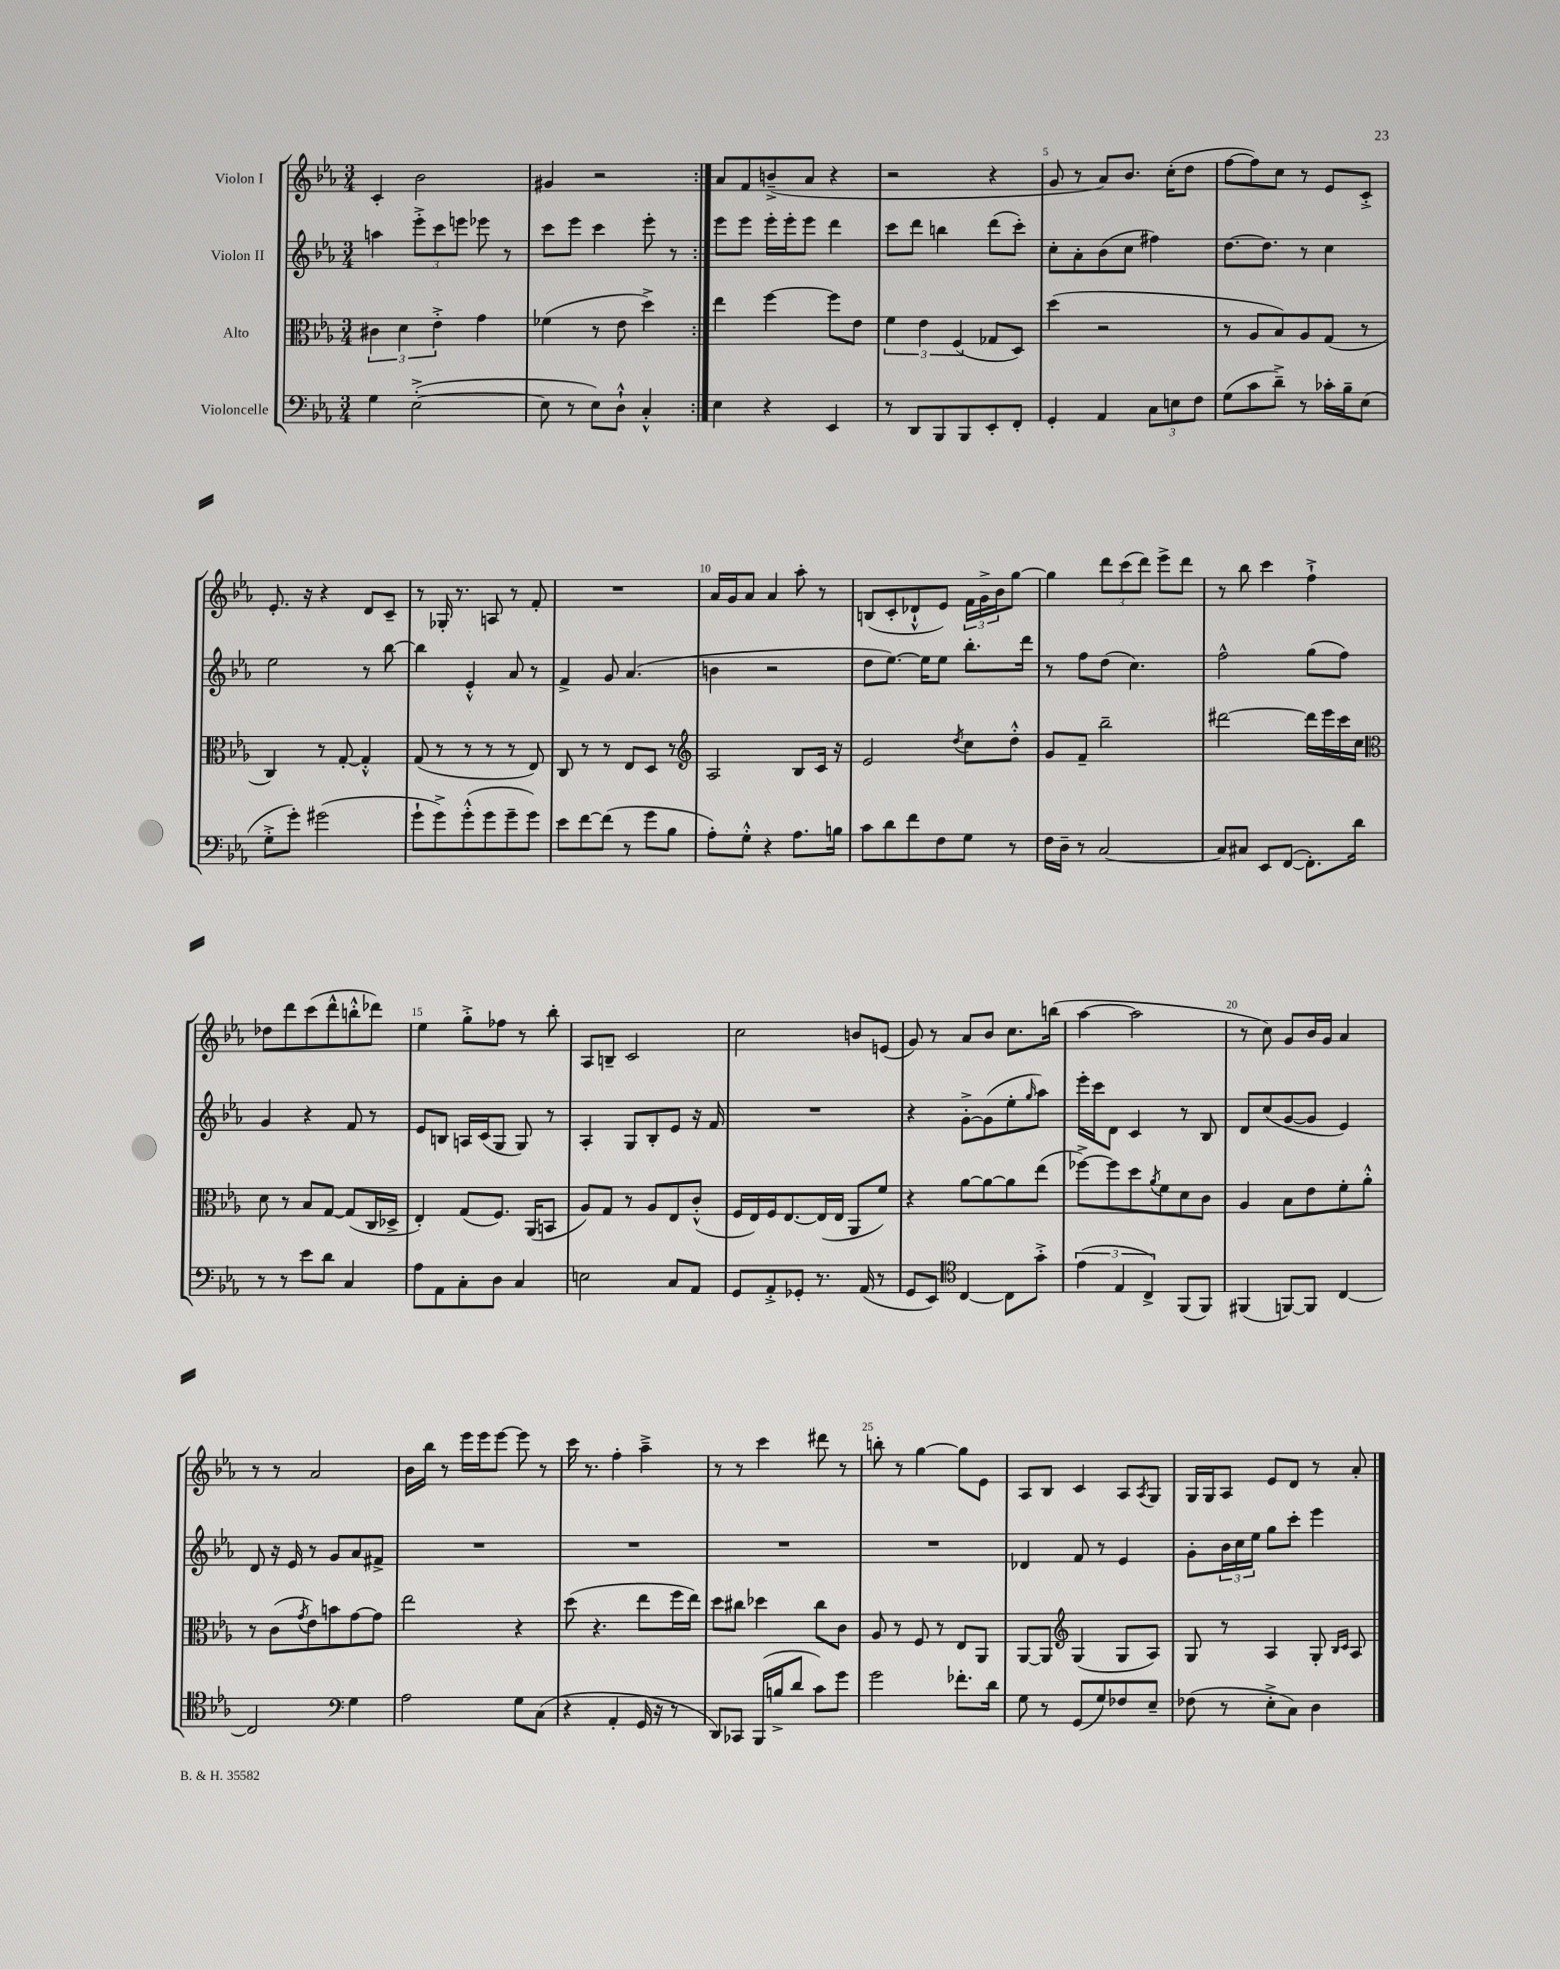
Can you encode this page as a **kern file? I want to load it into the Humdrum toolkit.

**kern	**kern	**kern	**kern
*part4	*part3	*part2	*part1
*staff4	*staff3	*staff2	*staff1
*I"Violoncelle	*I"Alto	*I"Violon II	*I"Violon I
*clefF4	*clefC3	*clefG2	*clefG2
*k[b-e-a-]	*k[b-e-a-]	*k[b-e-a-]	*k[b-e-a-]
*M3/4	*M3/4	*M3/4	*M3/4
=1	=1	=1	=1
4G\	6c#X\	4aan\	4c'/
.	6d\	.	.
([2E-'^\	.	12eee-'^\L	2b-\
.	6e-'^\	12ccc\	.
.	.	12eeen\J	.
.	4g\	8eee-X\	.
.	.	8r	.
=2	=2	=2	=2
8E-\]	(4f-X\	8ccc\L	4g#X/
8r	.	8eee-\J	.
8E-\L)	8r	4ccc\	2r
8D`^^\J	8e-\	.	.
4C'^^/	4dd^\)	8eee-'\	.
.	.	8r	.
=3:|!	=3:|!	=3:|!	=3:|!
4E-\	4ee-\	8eee-\L	8a-/L
.	.	8eee-\J	8f/
4r	[4ff\	16eee-'\LL	(8bn~^/
.	.	16eee-'\J	.
.	.	8eee-\J	8a-/J
4EE-/	8ff\L]	4ddd\	4r
.	8e-\J	.	.
=4	=4	=4	=4
8r	6f\	8ccc\L	2r
8DD/L	.	8ddd\J	.
.	6e-\	.	.
8BBB-/	.	4bbn\	.
.	(6F/	.	.
8BBB-/	.	.	.
8EE-'/	8G-X/L	(8ddd\L	4r
8FF'/J	8D/J)	8ccc'\J)	.
=5	=5	=5	=5
4GG'/	(4dd\	8cc'\L	8g/
.	.	8a-'\	8r
4AA-/	2r	(8b-\	8a-/L)
.	.	8cc\J	8.b-/J
12C\L	.	4ff#X\)	.
.	.	.	(16cc'\KL
12En\	.	.	.
.	.	.	8dd\J
12F\J	.	.	.
=6	=6	=6	=6
(8G\L	8r	[8.dd\L	[8ff\L
8c\	8A-/L	.	8ff\])
.	.	8.dd\J]	.
8d~^\J)	8B-/)	.	8cc\J
8r	8A-/	8r	8r
16c-X'\LL	(8G/J	4cc\	8e-/L
16B-~\J	.	.	.
(8E-\J	8r	.	8c'^/J
!!LO:LB:g=z
=7	=7	=7	=7
8G'^\L	4C/)	2ee-\	8.e-'/
8g'\J)	.	.	.
.	.	.	16r
(2g#X\	8r	.	4r
.	[8G'/	.	.
.	4G'^^/]	8r	8d/L
.	.	[8bb-\	8c~/J
=8	=8	=8	=8
8g`\L	(8G/	4bb-\]	8r
8g^\)	8r	.	16G-X'/
.	.	.	8.r
(8g'^^\	8r	4e-'^^/	.
8g\	8r	.	8An/
8g~\	8r	8a-/	8r
8g\J)	8E-/)	8r	8f'/
=9	=9	=9	=9
8e-\L	8C/	4f^/	2.r
[8f\	8r	.	.
(8f\J]	8r	8g/	.
8r	8E-/L	(4.a-/	.
8g\L	8D/J	.	.
8B-\J	8r	.	.
=10	=10	=10	=10
*	*clefG2	*	*
8A-'\L)	2A-/	4bn\	16a-/LL
.	.	.	16g/J
8G'^^\J	.	.	8a-/J
4r	.	2r	4a-/
8.A-\L	8B-/L	.	8aa-'\
.	16c/Jk	.	8r
16Bn\Jk	16r	.	.
=11	=11	=11	=11
8c\L	2e-/	8dd\L	(8Bn/L
8d\	.	[8.ee-\J)	8c'/
8f\	.	.	8d-X`^^/
.	.	16ee-\KL]	.
8F\	.	8ee-\J	8e-/J)
.	8qdd/	.	.
8G\J	8cc\L	8.bb-'\L	24f\LL
.	.	.	24g^\
.	.	.	24b-\J
8r	8dd'^^\J	.	[8gg\J
.	.	16ddd\Jk	.
=12	=12	=12	=12
16F\LL	8g/L	8r	4gg\]
16D~\JJ	.	.	.
8r	8f~/J	8ff\L	.
[2C/	2bb-~\	(8dd\J	12ddd\L
.	.	.	(12ccc\
.	.	4.cc\)	.
.	.	.	12ddd\J)
.	.	.	8eee-^\L
.	.	.	8ddd\J
=13	=13	=13	=13
8C/L]	[2ddd#X\	2ff^^\	8r
8C#X/J	.	.	8bb-\
8EE-/L	.	.	4ccc\
([8FF/J	.	.	.
8.FF'\L])	16ddd#\LL]	(8gg\L	4ff`^\
.	16eee-\	.	.
.	16ccc\	8ff\J)	.
16d\Jk	16cc\JJ	.	.
!!LO:LB:g=z
=14	=14	=14	=14
*	*clefC3	*	*
8r	8d\	4g/	8dd-X\L
8r	8r	.	8ddd\
8e-\L	8B-/L	4r	(8ccc\
8d\J	[8G/J	.	8ddd^^\
4C/	(8G/L]	8f/	8bbn'^^\
.	16C/L	8r	8ddd-X\J)
.	16D-X^/JJ	.	.
=15	=15	=15	=15
8A-\L	4E-'/)	8e-/L	4ee-\
8AA-\	.	8Bn/J	.
8C'\	(8G/L	16An/LL	8gg'^\L
.	.	(16c/J	.
8D\J	8.F/J)	8G/J	8ff-X\J
4C/	.	8G/)	8r
.	(16AA-/KL	.	.
.	8BBn/J	8r	8bb-'\
=16	=16	=16	=16
2En\	8A-/L)	4A-'/	8A-/L
.	8G/J	.	8Bn~/J
.	8r	8G/L	2c/
.	8A-/L	8B-'/	.
8C/L	8E-/	8e-/J	.
8AA-/J	(8c'^^/J	16r	.
.	.	16f/	.
=17	=17	=17	=17
8GG/L	16F/LL	2.r	2cc\
.	16E-/)	.	.
8AA-'^/	16F/J	.	.
.	[8.E-/	.	.
8GG-X'/J	.	.	.
8.r	(16E-/L]	.	.
.	16E-/JJ	.	.
.	8AA-/L	.	8bn/L
(16AA-/	.	.	.
8r	8f/J)	.	(8en/J
=18	=18	=18	=18
8GG/L	4r	4r	8g/)
8EE-/J)	.	.	8r
*clefC4	*	*	*
[4C/	[8a-\L	[8g'^\L	8a-/L
.	8a-\_	(8g\]	8b-/J
8C\L]	8a-\]	8ee-'\	8.cc\L
.	.	16qqgg/	.
8g'^\J	(8ee-\J	8aa-\J)	.
.	.	.	(16bbn\Jk
=19	=19	=19	=19
(6e-\	[8ff-X^\L)	16eee-'\LL	[4aa-\
.	.	16ccc\J	.
.	8ff-\]	8d\J	.
6E-/	.	.	.
.	8dd\	4c/	2aa-\]
6C^/)	.	.	.
.	8qa-/	.	.
.	8f\	.	.
(8FF/L	8d\	8r	.
8FF/J)	8c\J	8B-/	.
=20	=20	=20	=20
(4FF#X/	4A-/	8d/L	8r
.	.	(8cc/	8cc\)
[8FFn/L)	8B-\L	[8g/	8g/L
8FF/J]	8e-\	8g/J]	16b-/L
.	.	.	16g/JJ
[4C/	8f'\	4e-/)	4a-/
.	8a-'^^\J	.	.
!!LO:LB:g=z
=21	=21	=21	=21
2C/]	8r	8d/	8r
.	(8c\L	16r	8r
.	.	16e-/	.
.	8qg/	.	.
.	8e-\)	8r	2a-/
.	8bn\	8g/L	.
*clefF4	*	*	*
4G\	[8g\	8a-/	.
.	8g\J]	8f#X^/J	.
=22	=22	=22	=22
2A-\	2ee-\	2.r	16b-\LL
.	.	.	16bb-\JJ
.	.	.	8r
.	.	.	16eee-\LL
.	.	.	16eee-\J
.	.	.	[8eee-\J
8G\L	4r	.	8eee-\]
(8C\J	.	.	8r
=23	=23	=23	=23
4r	(8dd\	2.r	16ccc\
.	.	.	8.r
.	4.r	.	.
4AA-'/	.	.	4ff'\
16GG/	8ee-\L	.	4aa-~^\
16r	.	.	.
8r	16ff\L	.	.
.	16ee-\JJ)	.	.
=24	=24	=24	=24
8DD/L)	8dd\L	2.r	8r
8CC-X/J	8cc#X\J	.	8r
(16BBB-/LL	4dd-X\	.	4ccc\
16Bn^/J	.	.	.
8d/J	.	.	.
8c\L)	8cc#\L	.	8ddd#X\
8g\J	8c\J	.	8r
=25	=25	=25	=25
2g\	8A-/	2.r	8bbn'\
.	8r	.	8r
.	8F/	.	[4gg\
.	8r	.	.
8.f-X'\L	8E-/L	.	8gg\L]
.	8AA-/J	.	8e-\J
16d\Jk	.	.	.
=26	=26	=26	=26
8G\	[8AA-/L	4d-X/	8A-/L
8r	8AA-/J]	.	8B-/J
*	*clefG2	*	*
(8GG/L	(4G/	8f/	4c/
8G/)	.	8r	.
8F-X/	8G/L	4e-/	8A-/L
.	.	.	8qA-/
8E-~/J	8A-/J)	.	8G/J
=27	=27	=27	=27
(8F-X\	8G/	8g'\L	16G/LL
.	.	.	16G/J
8r	8r	24b-\L	8A-/J
.	.	24cc\	.
.	.	24ee-\JJ	.
8E-'^\L	4A-/	8gg\L	8e-/L
8C\J)	.	8ccc'\J	8d/J
4D\	8G'/	4eee-\	8r
.	16qqB-/LL	.	.
.	16qqc/JJ	.	.
.	8A-/	.	8a-'/
==	==	==	==
*-	*-	*-	*-
